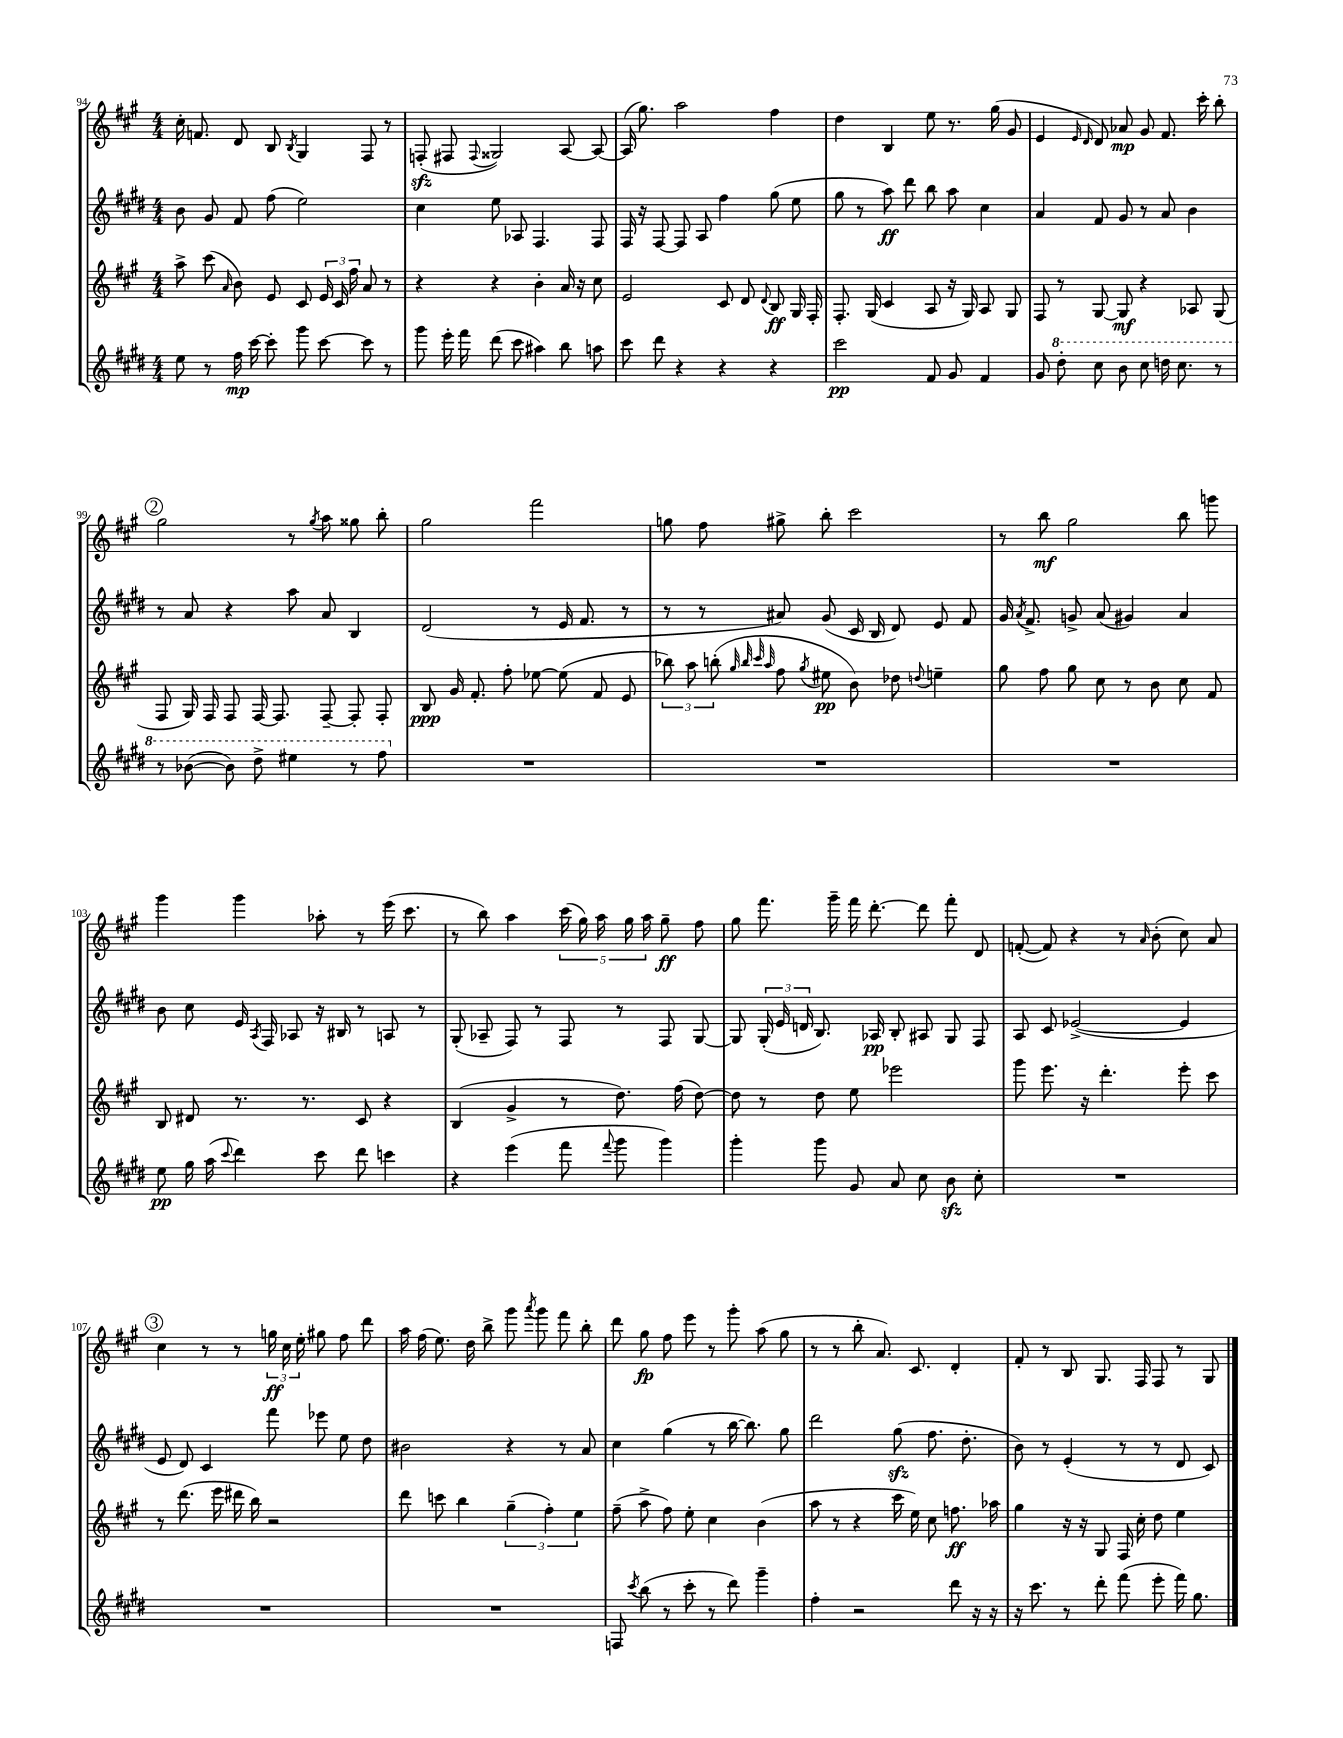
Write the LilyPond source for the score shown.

<<
\new StaffGroup <<
\new Staff = "s0" {
    \clef treble \key a \major \numericTimeSignature \time 4/4
    \autoBeamOff cis''16-. f'8. d'8 b8 \acciaccatura { b8 } gis4 fis8 r8 |
    f8-.\sfz( fis8 \appoggiatura { fis8 } gisis2) a8~ a8~ |
    a16( gis''8.) a''2 fis''4 |
    d''4 b4 e''8 r8. gis''16( gis'8 |
    e'4 \grace { e'16 d'16 } d'8) aes'8\mp gis'8 fis'8. cis'''16-. b''8-. |
    \mark \markup { \circle "2" } gis''2 r8 \acciaccatura { gis''8 } a''8 gisis''8 b''8-. |
    gis''2 fis'''2 |
    g''8 fis''8 gis''8-> b''8-. cis'''2 |
    r8 b''8\mf gis''2 b''8 g'''8 |
    gis'''4 gis'''4 aes''8-. r8 e'''16( cis'''8. |
    r8 b''8) a''4 \tuplet 5/4 { cis'''16( gis''16) a''16 gis''16 a''16 } gis''8--\ff fis''8 |
    gis''8 fis'''8. gis'''16-- fis'''16 d'''8.~-. d'''8 fis'''8-. d'8 |
    f'8~-.( f'8) r4 r8 \grace { a'16 } b'8-.( cis''8) a'8 |
    \mark \markup { \circle "3" } cis''4 r8 r8 \tuplet 3/2 { g''16\ff cis''16 e''16-. } gis''8 fis''8 d'''8 |
    a''16 fis''16( e''8.) d''16 b''8-> gis'''8 \acciaccatura { a'''8 } gis'''8 fis'''8 b''8-. |
    d'''8 gis''8\fp fis''8 e'''8 r8 gis'''8-. a''8( gis''8 |
    r8 r8 b''8-. a'8.) cis'8. d'4-. |
    fis'8-. r8 b8 gis8. fis16 fis8 r8 gis8 \bar "|." |
}
\new Staff = "s1" {
    \clef treble \key e \major \numericTimeSignature \time 4/4
    \autoBeamOff b'8 gis'8 fis'8 fis''8( e''2) |
    cis''4 e''8 aes8 fis4. fis8 |
    fis16 r16 fis8~ fis8 a8 fis''4 gis''8( e''8 |
    gis''8 r8 a''8\ff) dis'''8 b''8 a''8 cis''4 |
    a'4 fis'8 gis'8 r8 a'8 b'4 |
    \mark \markup { \circle "2" } r8 a'8 r4 a''8 a'8 b4 |
    dis'2( r8 e'16 fis'8. r8 |
    r8 r8 ais'8) gis'8( cis'16 b16 dis'8) e'8 fis'8 |
    gis'16 \acciaccatura { a'8 } fis'8.-> g'8-> a'8( gis'4) a'4 |
    b'8 cis''8 e'16 \acciaccatura { a8 } fis16 aes8 r16 bis16 r8 a8 r8 |
    gis8-.( aes8-- fis8) r8 fis8 r8 fis8 gis8~ |
    gis8 \tuplet 3/2 { gis16-.( e'16 d'16 } b8.) aes16\pp b8-. ais8 gis8 fis8 |
    a8 cis'8 ees'2~->( ees'4 |
    \mark \markup { \circle "3" } e'8 dis'8) cis'4 fis'''8 ees'''8 e''8 dis''8 |
    bis'2 r4 r8 a'8 |
    cis''4 gis''4( r8 b''16~ b''8.) gis''8 |
    dis'''2 gis''8\sfz( fis''8. dis''8.-. |
    b'8) r8 e'4-.( r8 r8 dis'8 cis'8) \bar "|." |
}
\new Staff = "s2" {
    \clef treble \key a \major \numericTimeSignature \time 4/4
    \autoBeamOff a''8-> cis'''8( \grace { a'16 } b'8) e'8 cis'8 \tuplet 3/2 { e'16 cis'16 fis''16 } a'8 r8 |
    r4 r4 b'4-. a'16 r16 cis''8 |
    e'2 cis'8 d'8 \appoggiatura { d'8 } b8\ff gis16 fis16-. |
    fis8.-. gis16( cis'4 a8 r16 gis16) a8 gis8 |
    fis8 r8 gis8~ gis8\mf r4 aes8 gis8( |
    \mark \markup { \circle "2" } fis8 gis16) fis16 fis8 fis16~ fis8. fis8~-- fis8-. fis8-. |
    b8\ppp gis'16 fis'8.-. fis''8-. ees''8~ ees''8( fis'8 e'8 |
    \tuplet 3/2 { bes''8) a''8 b''8-.( } \grace { gis''32 b''32 cis'''32 a''32 } fis''8 \acciaccatura { gis''8 } eis''8\pp b'8) des''8 \appoggiatura { d''8 } e''4-- |
    gis''8 fis''8 gis''8 cis''8 r8 b'8 cis''8 fis'8 |
    b8 dis'8 r8. r8. cis'8 r4 |
    b4( gis'4-> r8 d''8.) fis''16( d''8~) |
    d''8 r8 d''8 e''8 ees'''2 |
    gis'''8 e'''8. r16 d'''4.-. e'''8-. cis'''8 |
    \mark \markup { \circle "3" } r8 d'''8.( e'''16 dis'''16 b''16) r2 |
    d'''8 c'''8 b''4 \tuplet 3/2 { gis''4--( fis''4-.) e''4 } |
    fis''8--( a''8-> fis''8) e''8-. cis''4 b'4( |
    a''8 r8 r4 cis'''16 e''16) cis''8 f''8.\ff aes''16 |
    gis''4 r16 r16 gis8 fis16 cis''16-. d''8 e''4 \bar "|." |
}
\new Staff = "s3" {
    \clef treble \key e \major \numericTimeSignature \time 4/4
    \autoBeamOff e''8 r8 fis''16\mp cis'''16~ cis'''8-. gis'''8 cis'''8~ cis'''8 r8 |
    gis'''8 e'''16-. fis'''16 dis'''8( cis'''8 ais''4) b''8 a''8 |
    cis'''8 dis'''8 r4 r4 r4 |
    cis'''2\pp fis'8 gis'8 fis'4 |
    gis'8 \ottava #1 dis'''8-. cis'''8 b''8 cis'''8 d'''16 cis'''8. r8 |
    \mark \markup { \circle "2" } r8 bes''8~( bes''8) dis'''8-> eis'''4 r8 fis'''8 \ottava #0 |
    R1 |
    R1 |
    R1 |
    e''8\pp gis''16 a''16( \appoggiatura { cis'''8 } dis'''4) cis'''8 dis'''8 c'''4 |
    r4 e'''4( fis'''8 \appoggiatura { fis'''8 } gis'''8 gis'''4) |
    gis'''4-. gis'''8 gis'8 a'8 cis''8 b'8\sfz cis''8-. |
    R1 |
    \mark \markup { \circle "3" } R1 |
    R1 |
    f8 \acciaccatura { cis'''8 } b''8( r8 cis'''8-. r8 dis'''8) gis'''4-- |
    fis''4-. r2 dis'''8 r16 r16 |
    r16 cis'''8. r8 dis'''8-. fis'''8( e'''8-. fis'''16) gis''8. \bar "|." |
}
>>
>>
\layout { \context { \Score currentBarNumber = #94 } }
